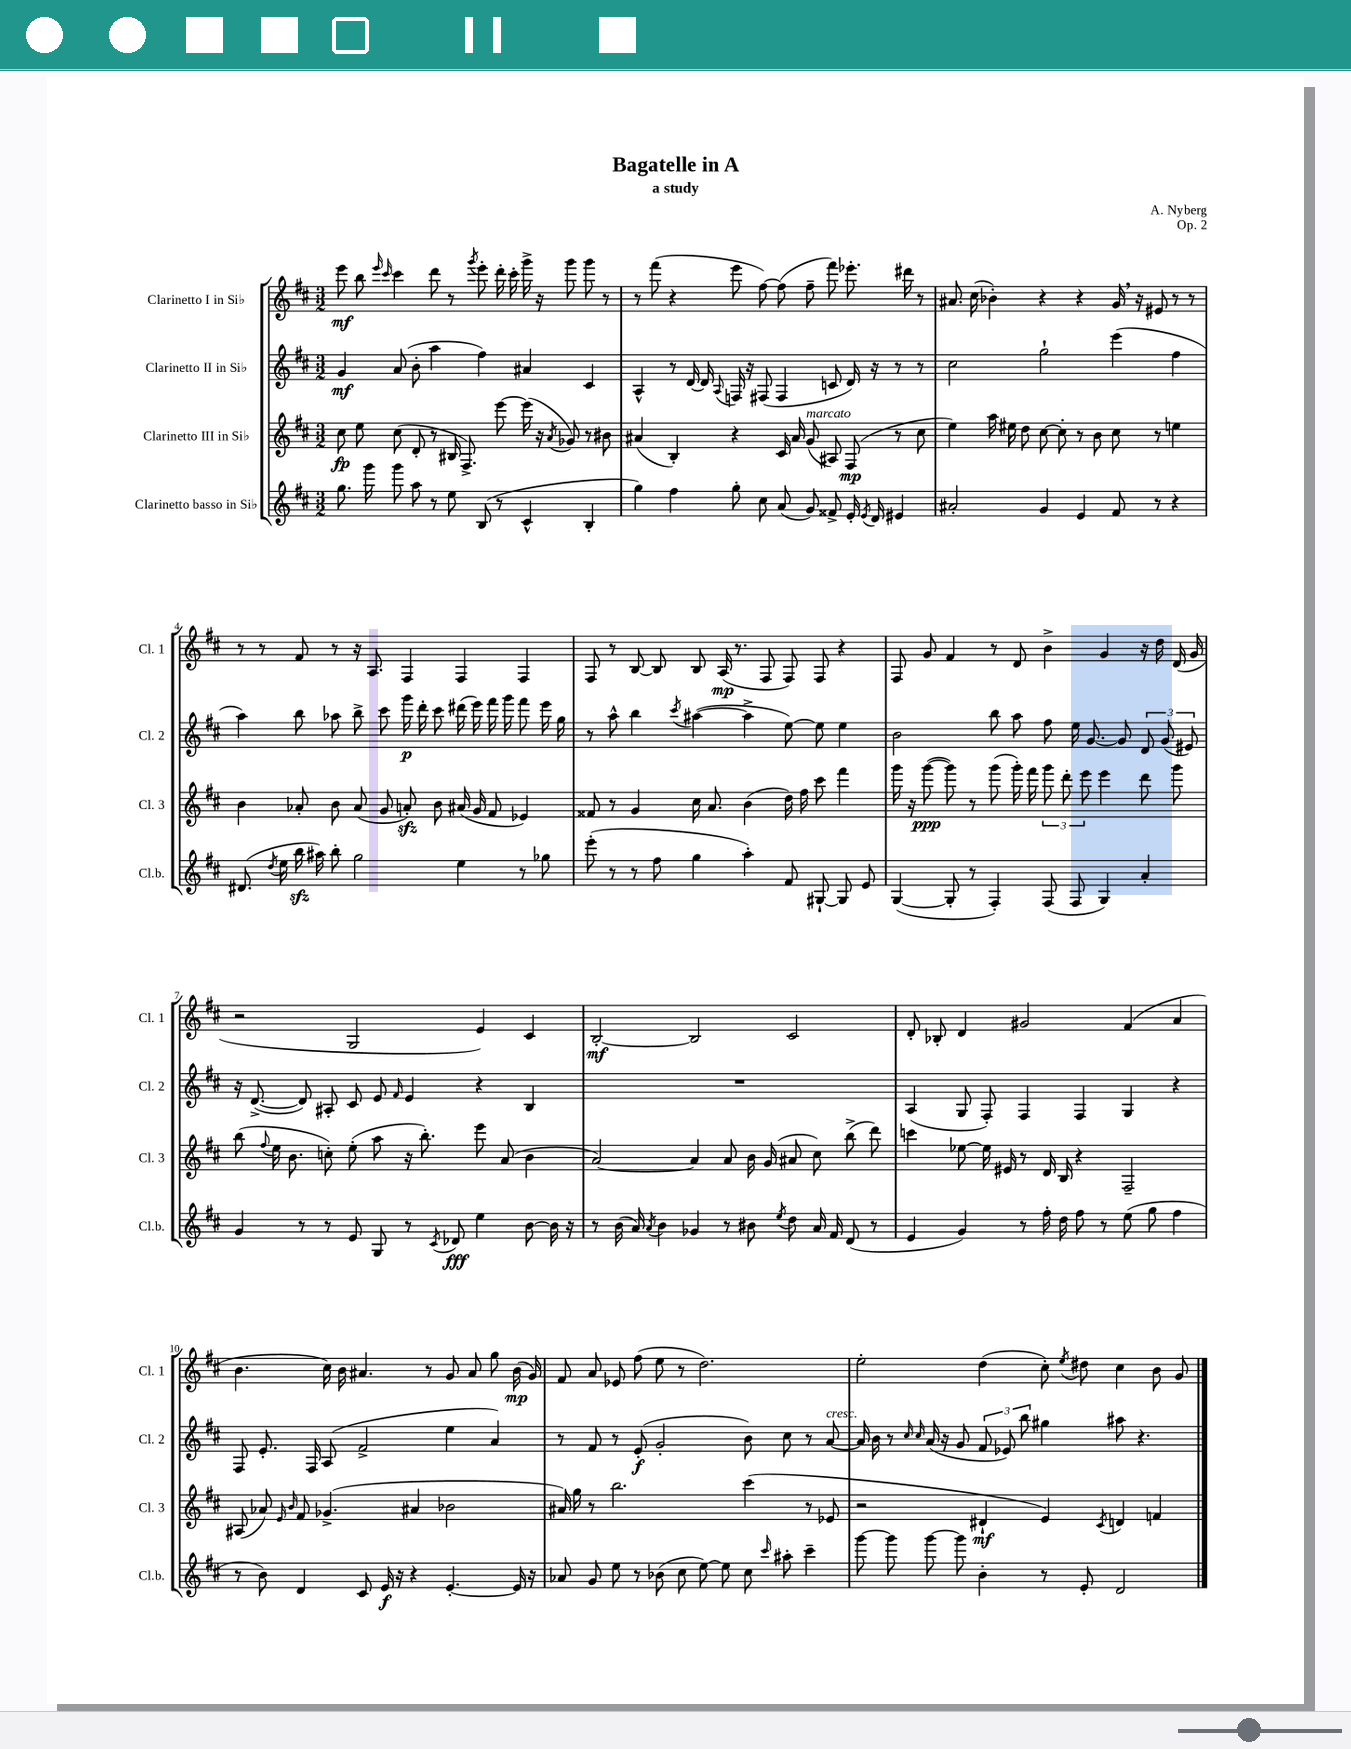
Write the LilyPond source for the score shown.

\header { title = "Bagatelle in A" composer = "A. Nyberg" subtitle = "a study" opus = "Op. 2" }
<<
\new StaffGroup <<
\new Staff = "s0" \with { instrumentName = "Clarinetto I in Sib" shortInstrumentName = "Cl. 1" } {
    \clef treble \key d \major \numericTimeSignature \time 3/2
    \autoBeamOff e'''8\mf b''8 \grace { e'''16 cis'''16 } cis'''4 d'''8 r8 \acciaccatura { g'''8 } e'''8-. d'''16-. cis'''16-. g'''16-> r16 g'''8 g'''8 r8 |
    r8 fis'''8( r4 e'''8 fis''8~) fis''8( fis''8-- fis'''8) ees'''8.-. dis'''16 r8 |
    ais'8. cis''16( bes'4-.) r4 r4 g'16 \breathe r16 eis'8 r8 r8 |
    r8 r8 fis'8 r8 r16 a8. fis4 fis4 fis4 |
    fis8 r8 b8~ b8 b8 a16\mp( r8. fis8 fis8) fis8 r4 |
    fis8 g'8 fis'4 r8 d'8 b'4-> g'4 r16 d''16 d'16( g'16 |
    r2 g2 e'4) cis'4 |
    b2~-.\mf b2 cis'2 |
    d'8-. bes8-. d'4 gis'2 fis'4( a'4 |
    b'4. cis''16) b'16 ais'4. r8 g'8 ais'8 g''8 b'16\mp( g'16) |
    fis'8 a'8 ees'8 fis''8( e''8 r8 d''2.) |
    e''2-. d''4( cis''8-.) \acciaccatura { e''8 } dis''8 cis''4 b'8 g'8 \bar "|." |
}
\new Staff = "s1" \with { instrumentName = "Clarinetto II in Sib" shortInstrumentName = "Cl. 2" } {
    \clef treble \key d \major \numericTimeSignature \time 3/2
    \autoBeamOff g'4\mf a'8( b'8-. a''4 fis''4) ais'4 cis'4 |
    a4-^ r8 d'16~ d'16 \appoggiatura { a8 } f16 r16 fis8( fis4 c'8 d'16) r16 r8 r8 |
    cis''2 g''2-! e'''4( fis''4 |
    a''4) b''8 aes''8 b''8-> cis'''8 g'''16\p d'''16-. cis'''8 dis'''16( e'''16) fis'''16 g'''16 fis'''8 e'''16 g''16 |
    r8 a''8-^ b''4 \acciaccatura { cis'''8 } ais''4~( ais''4-> e''8~) e''8 e''4 |
    b'2 b''8 a''8 fis''8 e''16 g'8.~ g'8 \tuplet 3/2 { d'8 g'8( eis'8) } |
    r16 d'8.~->( d'8) ais8-. cis'8 e'8 \grace { fis'16 } e'4 r4 b4 |
    R1. |
    a4( g8 fis8-.) fis4 fis4 g4 r4 |
    fis8 e'8.-. fis16 a8( fis'2-> e''4 a'4) |
    r8 fis'8 r8 e'8-.\f( g'2-. b'8) cis''8 r8 a'8~^\markup { \italic "cresc." } |
    a'16 b'16 r8 \grace { cis''16 cis''16 } a'16( r16 g'8 \tuplet 3/2 { fis'8 ees'8) b''8 } gis''4 ais''8 r4. \bar "|." |
}
\new Staff = "s2" \with { instrumentName = "Clarinetto III in Sib" shortInstrumentName = "Cl. 3" } {
    \clef treble \key d \major \numericTimeSignature \time 3/2
    \autoBeamOff cis''8\fp e''8 cis''8( d'8-. r8 bis16 fis8.->) e'''8~ e'''16( r16 \acciaccatura { a'8 } ges'8) r8 bis'8 |
    ais'4( b4-.) r4 cis'16 ais'16 g'8^\markup { \italic "marcato" }( ais8) fis8\mp( r8 cis''8 |
    e''4) a''16 eis''16 d''8 cis''8~ cis''8-. r8 b'8 cis''8 r8 e''4 |
    b'4 aes'8-. b'8 aes'8( g'8 a'8-.\sfz) b'8 ais'16( g'16 fis'8 ees'4) |
    fisis'8 r8 g'4 cis''16 a'8. b'4( d''16) fis''16 cis'''8 fis'''4 |
    g'''16 r16 g'''8~\ppp( g'''8) r8 g'''8( g'''16-.) fis'''16 \tuplet 3/2 { g'''8 d'''8-. e'''8 } e'''4 d'''8 g'''8 |
    b''8( \appoggiatura { fis''8 } e''16 b'8. c''8-.) e''8-.( a''8 r16 b''8.-.) e'''8 a'8( b'4 |
    a'2~) a'4 a'8 b'16 g'16( ais'8 cis''8) b''8->( d'''8) |
    c'''4 ees''8~ ees''16 eis'16 r8 d'16 b16 r4 fis2-- |
    ais8( aes'8) \grace { e'16 b'16 } fis'8 ges'4.->( ais'4 bes'2 |
    ais'16) g''16 r8 b''2. cis'''4( r8 ees'8 |
    r2 dis'4-!\mf e'4) \acciaccatura { cis'8 } d'4 f'4 \bar "|." |
}
\new Staff = "s3" \with { instrumentName = "Clarinetto basso in Sib" shortInstrumentName = "Cl.b." } {
    \clef treble \key d \major \numericTimeSignature \time 3/2
    \autoBeamOff g''8. g'''16 g'''8 a''8 r8 e''8 b8( r8 cis'4-^ b4-. |
    g''4) fis''4 g''8-. cis''8 a'8( g'8) fisis'8-> e'16-. \acciaccatura { e'8 } d'16 eis'4 |
    ais'2-. g'4 e'4 fis'8 r8 r4 |
    dis'8.( \acciaccatura { d''8 } e''16 b''16\sfz ais''16) b''8-. g''2 e''4 r8 ges''8 |
    e'''8-.( r8 r8 fis''8 g''4 a''4-.) fis'8 gis8~-! gis8 e'8 |
    g4~( g8-. r8 fis4-.) fis8( fis8 g4) a'4-. |
    g'4 r8 r8 e'8 g8 r8 \acciaccatura { cis'8 } des'8\fff e''4 b'8~ b'16 r16 |
    r8 b'16( a'16) \acciaccatura { a'8 } b'4 ges'4 r8 bis'8 \acciaccatura { e''8 } d''8 a'16 fis'16 d'8( r8 |
    e'4 g'4) r8 fis''16-. d''16 fis''8 r8 e''8( g''8 fis''4 |
    r8 b'8) d'4 cis'8 e'16\f r16 r4 e'4.~-. e'16 r16 |
    aes'8 g'8 e''8 r8 bes'8( cis''8 e''8~) e''8 cis''8 \grace { cis'''16 } ais''8-. cis'''4-- |
    g'''8~ g'''8 g'''8~ g'''8 b'4-. r8 e'8-. d'2 \bar "|." |
}
>>
>>
